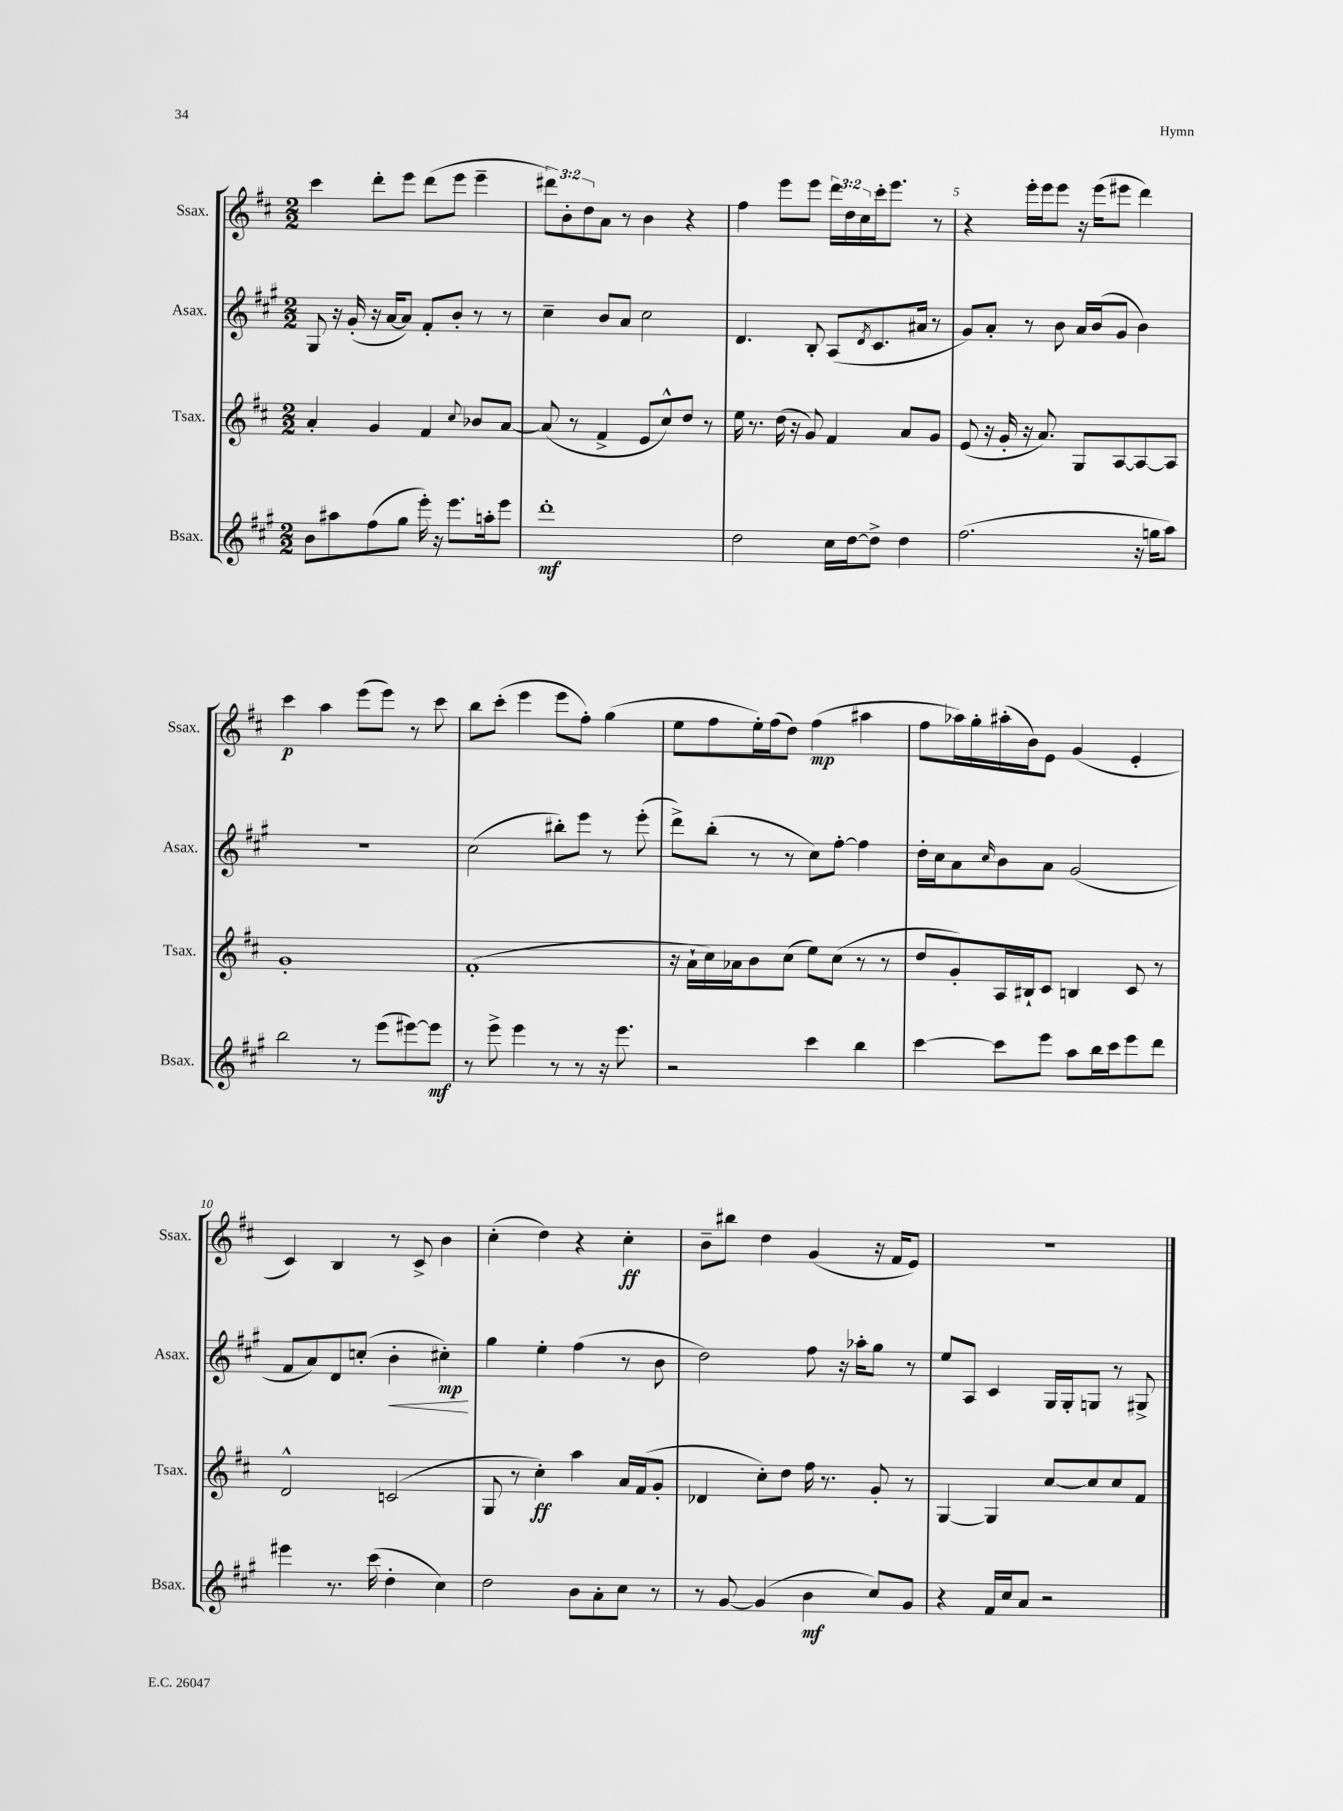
<<
\new StaffGroup <<
\new Staff = "s0" \with { instrumentName = "Ssax." shortInstrumentName = "Ssax." } {
    \clef treble \key d \major \numericTimeSignature \time 2/2 \override Staff.TupletNumber.text = #tuplet-number::calc-fraction-text
    cis'''4 d'''8-. e'''8 d'''8( e'''8 e'''4-- |
    \tuplet 3/2 { dis'''8) b'8-. d''8 } a'8 r8 b'4 r4 |
    fis''4 e'''8 e'''8 \tuplet 3/2 { d'''16 d''16 cis''16 } cis'''16-. e'''8. r8 |
    r4 e'''16-. e'''16 e'''8 r16 e'''16( eis'''8 d'''4) |
    cis'''4\p a''4 e'''8( e'''8) r8 cis'''8 |
    b''8 cis'''8-.( e'''4 e'''8 fis''8-.) g''4( |
    e''8 fis''8 e''16-.) fis''16( d''8) fis''4\mp( ais''4 |
    fis''8 aes''16) g''16-. ais''16-.( b'16) e'8 g'4( e'4-. |
    cis'4) b4 r8 cis'8-> b'4 |
    cis''4-.( d''4) r4 cis''4-.\ff |
    b'8-- bis''8 d''4 g'4( r16 fis'16 e'8) |
    R1 \bar "|." |
}
\new Staff = "s1" \with { instrumentName = "Asax." shortInstrumentName = "Asax." } {
    \clef treble \key a \major \numericTimeSignature \time 2/2
    gis8 r16 gis'16-.( r16 a'16~ a'8) fis'8-. b'8-. r8 r8 |
    cis''4-- b'8 a'8 cis''2 |
    d'4. b8-. a8( \acciaccatura { d'8 } cis'8. ais'16 r8 |
    gis'8) a'8-. r8 b'8 a'16 b'16( gis'8 b'4) |
    r1 |
    cis''2( bis''8-.) e'''8 r8 e'''8-.( |
    d'''8->) b''8-.( r8 r8 cis''8) fis''8~-. fis''4 |
    d''16-. cis''16 a'8 \grace { cis''16 } b'8 a'8 gis'2( |
    fis'8 a'8) d'8 c''8-.( b'4-.\< cis''4-.\mp\!) |
    gis''4 e''4-. fis''4( r8 b'8 |
    d''2) fis''8 r16 aes''16-. gis''8 r8 |
    e''8 a8 cis'4 gis16 gis16-. g8 r8 gis8-> \bar "|." |
}
\new Staff = "s2" \with { instrumentName = "Tsax." shortInstrumentName = "Tsax." } {
    \clef treble \key d \major \numericTimeSignature \time 2/2
    a'4-. g'4 fis'4 \appoggiatura { cis''8 } bes'8 a'8~ |
    a'8( r8 fis'4-> e'8 cis''8-^) d''8 r8 |
    e''16 r8. d''16( r16 g'8) fis'4 a'8 g'8 |
    e'8( r16 g'16-. r16 a'8.) g8 a8~ a8~ a8 |
    g'1-. |
    fis'1-.( |
    r16 a'16-! cis''16) aes'16 b'8 cis''8( e''8) cis''8( r8 r8 |
    d''8 g'8-.) a16 bis16-! cis'8 b4 cis'8 r8 |
    d'2-^ c'2( |
    g8 r8 cis''4-.\ff) a''4 a'16 fis'16( g'8-. |
    des'4 cis''8-.) d''8 fis''16 r8. g'8-. r8 |
    g4~ g4 cis''8~ cis''8 cis''8 fis'8 \bar "|." |
}
\new Staff = "s3" \with { instrumentName = "Bsax." shortInstrumentName = "Bsax." } {
    \clef treble \key a \major \numericTimeSignature \time 2/2
    b'8 ais''8 fis''8( gis''8 e'''16-.) r16 e'''8. a''16-. e'''8 |
    d'''1-.\mf |
    d''2 cis''16 d''16~ d''8-> d''4 |
    fis''2.( r16 g''16 a''8) |
    b''2 r8 e'''8( eis'''8~) eis'''8\mf |
    r8 e'''8-> e'''4 r8 r8 r16 e'''8. |
    r2 cis'''4 b''4 |
    cis'''4~ cis'''8 e'''8 a''8 b''16 cis'''16 e'''8 d'''8 |
    eis'''4 r8. cis'''16( d''4-. cis''4) |
    d''2 b'8 a'8-. cis''8 r8 |
    r8 gis'8~ gis'4( b'4\mf cis''8) gis'8 |
    r4 fis'16 cis''16 a'8 r2 \bar "|." |
}
>>
>>
\layout { \context { \Score currentBarNumber = #2 \override BarNumber.break-visibility = ##(#f #t #t) barNumberVisibility = #(every-nth-bar-number-visible 5) } }
